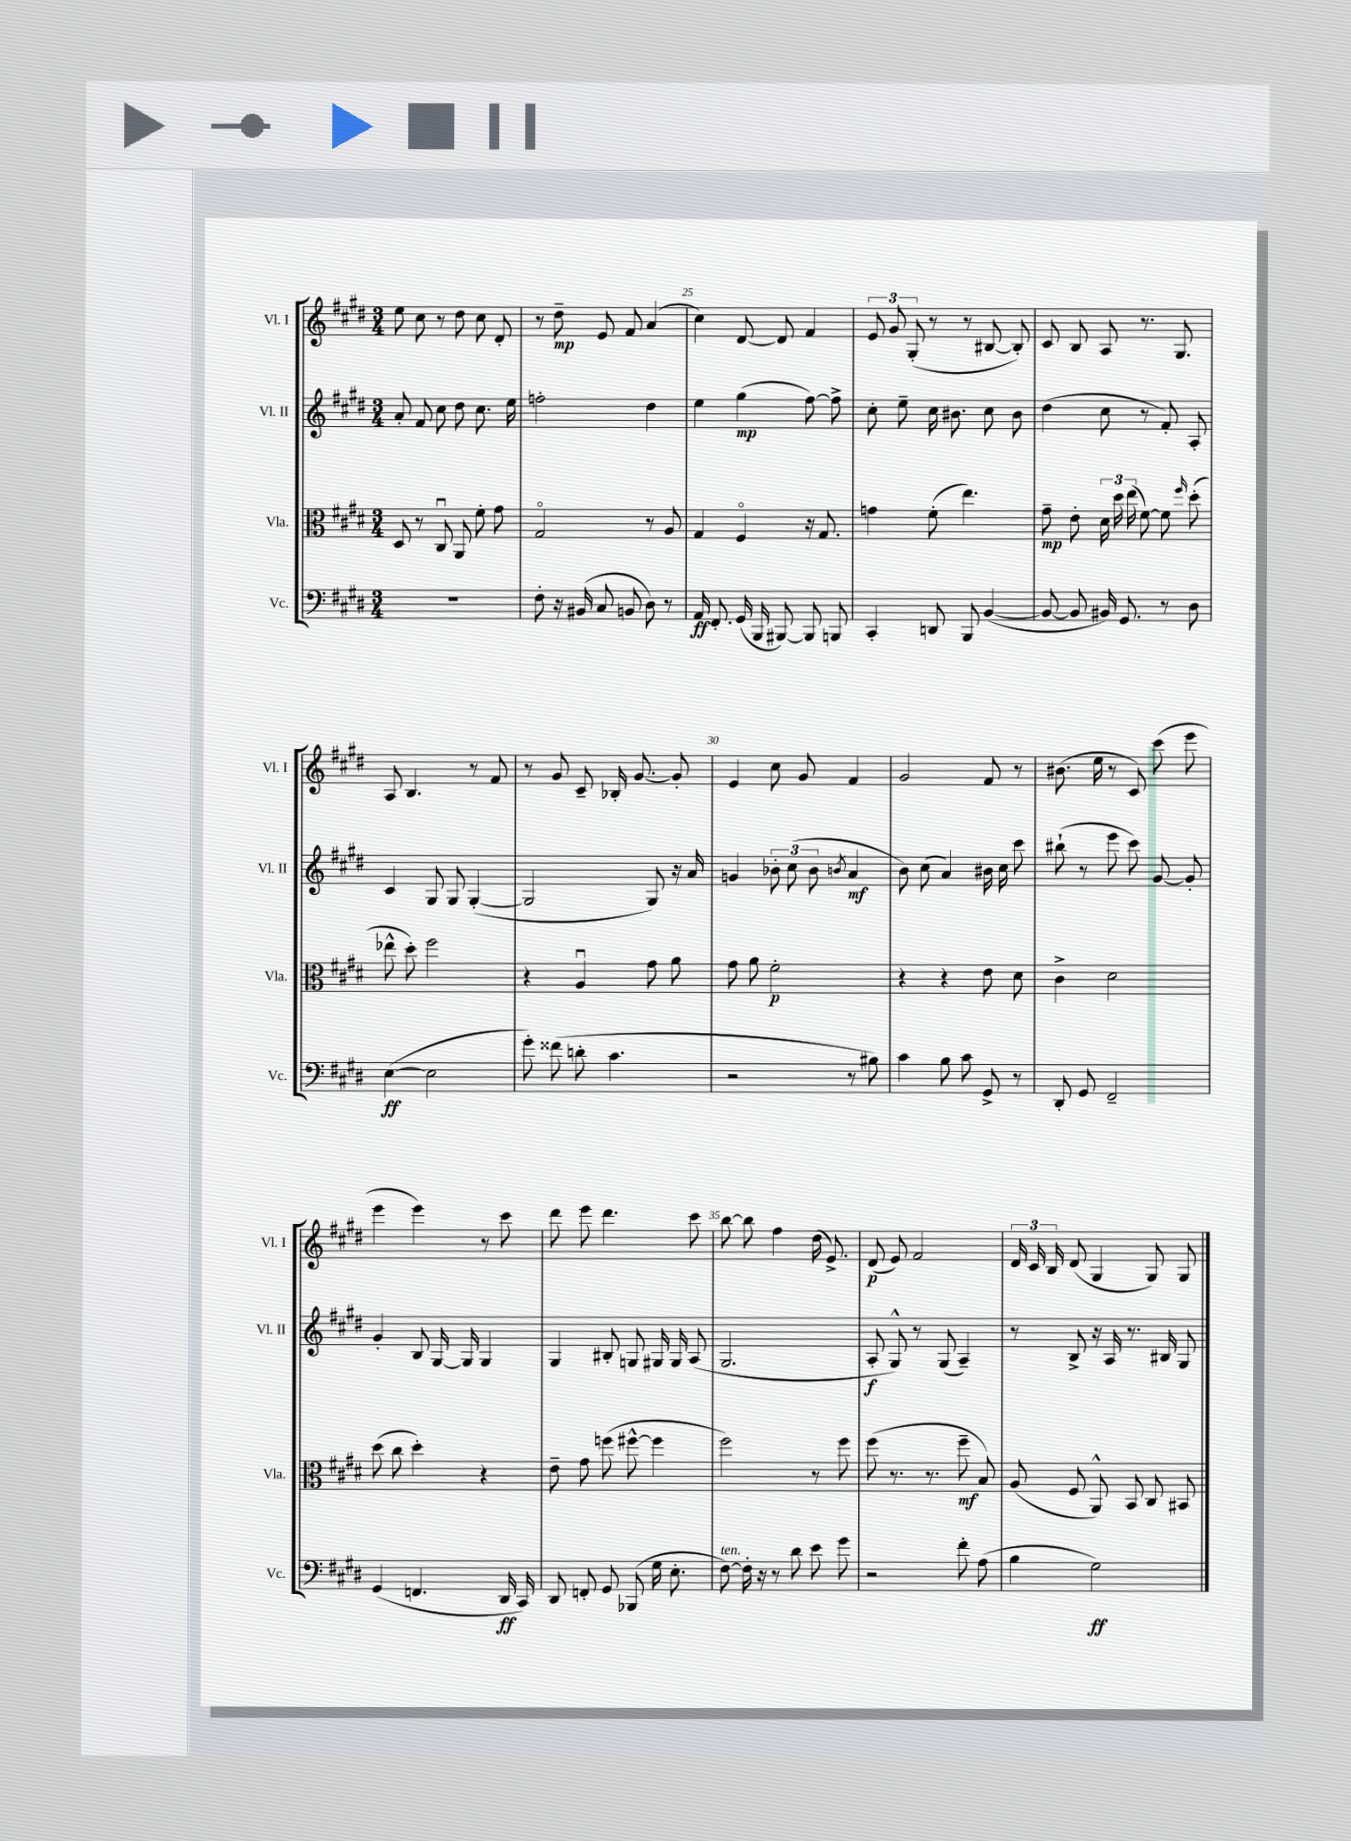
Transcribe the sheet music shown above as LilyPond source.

<<
\new StaffGroup <<
\new Staff = "s0" \with { instrumentName = "Vl. I" shortInstrumentName = "Vl. I" } {
    \clef treble \key e \major \numericTimeSignature \time 3/4
    \autoBeamOff e''8 cis''8 r8 dis''8 cis''8 dis'8-. |
    r8 dis''8--\mp e'8 fis'8 a'4( |
    cis''4) dis'8~ dis'8 fis'4 |
    \tuplet 3/2 { e'8 gis'8 gis8-.( } r8 r8 bis8~ bis8-.) |
    cis'8 b8 a8 r8. gis8. |
    a8 b4. r8 fis'8 |
    r8 gis'8 cis'8-- bes16-. gis'8.~ gis'8-. |
    e'4 cis''8 gis'8 fis'4 |
    gis'2 fis'8 r8 |
    bis'8.( e''16 r8 cis'8) cis'''8( e'''8 |
    e'''4 e'''4) r8 cis'''8 |
    dis'''8 e'''8 dis'''4. cis'''8 |
    b''8~ b''8 fis''4 dis''16( e'8.->) |
    dis'8\p( e'8) fis'2 |
    \tuplet 3/2 { dis'16 cis'16 b16 } dis'8( gis4 gis8) gis8 \bar "|." |
}
\new Staff = "s1" \with { instrumentName = "Vl. II" shortInstrumentName = "Vl. II" } {
    \clef treble \key e \major \numericTimeSignature \time 3/4
    \autoBeamOff a'8-. fis'8 cis''8 dis''8 cis''8. e''16 |
    f''2-. dis''4 |
    e''4 gis''4\mp( fis''8~) fis''8-> |
    cis''8-. e''8-- cis''16 bis'8. cis''8 bis'8 |
    dis''4( cis''8 r8 fis'8-.) a8-. |
    cis'4 gis8 gis8 gis4~-.( |
    gis2 gis8) r16 a'16 |
    g'4 \tuplet 3/2 { bes'8-. cis''8( bes'8 } \acciaccatura { b'8 } a'4\mf |
    b'8) cis''8( a'4) bis'16 cis''16 cis'''8 |
    bis''8-!( r8 e'''8 cis'''8) gis'8~ gis'8-. |
    gis'4-. b8 gis16~ gis16 gis4 |
    gis4 bis8-. g8 gis16 gis16 a8( |
    gis2. |
    a8-.\f gis8-^) r8 gis8( a4--) |
    r8 b8-> r16 a16 r8. bis16 gis8 \bar "|." |
}
\new Staff = "s2" \with { instrumentName = "Vla." shortInstrumentName = "Vla." } {
    \clef alto \key e \major \numericTimeSignature \time 3/4
    \autoBeamOff dis8 r8 cis8\downbow a,8 fis'8-. gis'8 |
    gis2\flageolet r8 a8 |
    gis4 fis4\flageolet r16 gis8. |
    g'4 fis'8-.( e''4.) |
    gis'8--\mp e'8-. \tuplet 3/2 { dis'16 dis''16 e''16( } fis'8~) fis'8 \grace { fis''16 } dis''8-.( |
    ees''8-^ dis''8-.) fis''2 |
    r4 a4\downbow gis'8 a'8 |
    gis'8 a'8 fis'2-.\p |
    r4 r4 e'8 dis'8 |
    cis'4-> dis'2 |
    dis''8( cis''8 dis''4-.) r4 |
    e'8-- gis'8 f''8( fis''8~-^ fis''4 |
    fis''2) r8 fis''8 |
    fis''8( r8. r8. fis''8--\mf b8) |
    a8( fis8 a,8-^) b,8 cis8 bis,8 \bar "|." |
}
\new Staff = "s3" \with { instrumentName = "Vc." shortInstrumentName = "Vc." } {
    \clef bass \key e \major \numericTimeSignature \time 3/4
    \autoBeamOff R2. |
    fis8-. r16 bis,16( cis8 b,8 dis8) r8 |
    a,16\ff fis,8.-. gis,16( b,,16 bis,,8~) bis,,8 b,,8 |
    cis,4-. d,8 b,,8 b,4~( |
    b,8~ b,8 bis,16) gis,8. r8 dis8 |
    e4~\ff( e2 |
    gis'8-.) fisis'8( d'8-. cis'4. |
    r2 r8 bis8) |
    cis'4 b8 cis'8 gis,8-> r8 |
    dis,8-. gis,8 fis,2-- |
    gis,4( f,4. dis,16\ff cis,16) |
    dis,8 f,8-. gis,8 bes,,8( gis16 e8.-. |
    fis8~^\markup { \italic "ten." }) fis16-. r16 r8 dis'8 e'8 gis'8 |
    r2 fis'8-. a8( |
    b4 gis2\ff) \bar "|." |
}
>>
>>
\layout { \context { \Score currentBarNumber = #23 \override BarNumber.break-visibility = ##(#f #t #t) barNumberVisibility = #(every-nth-bar-number-visible 5) } }
